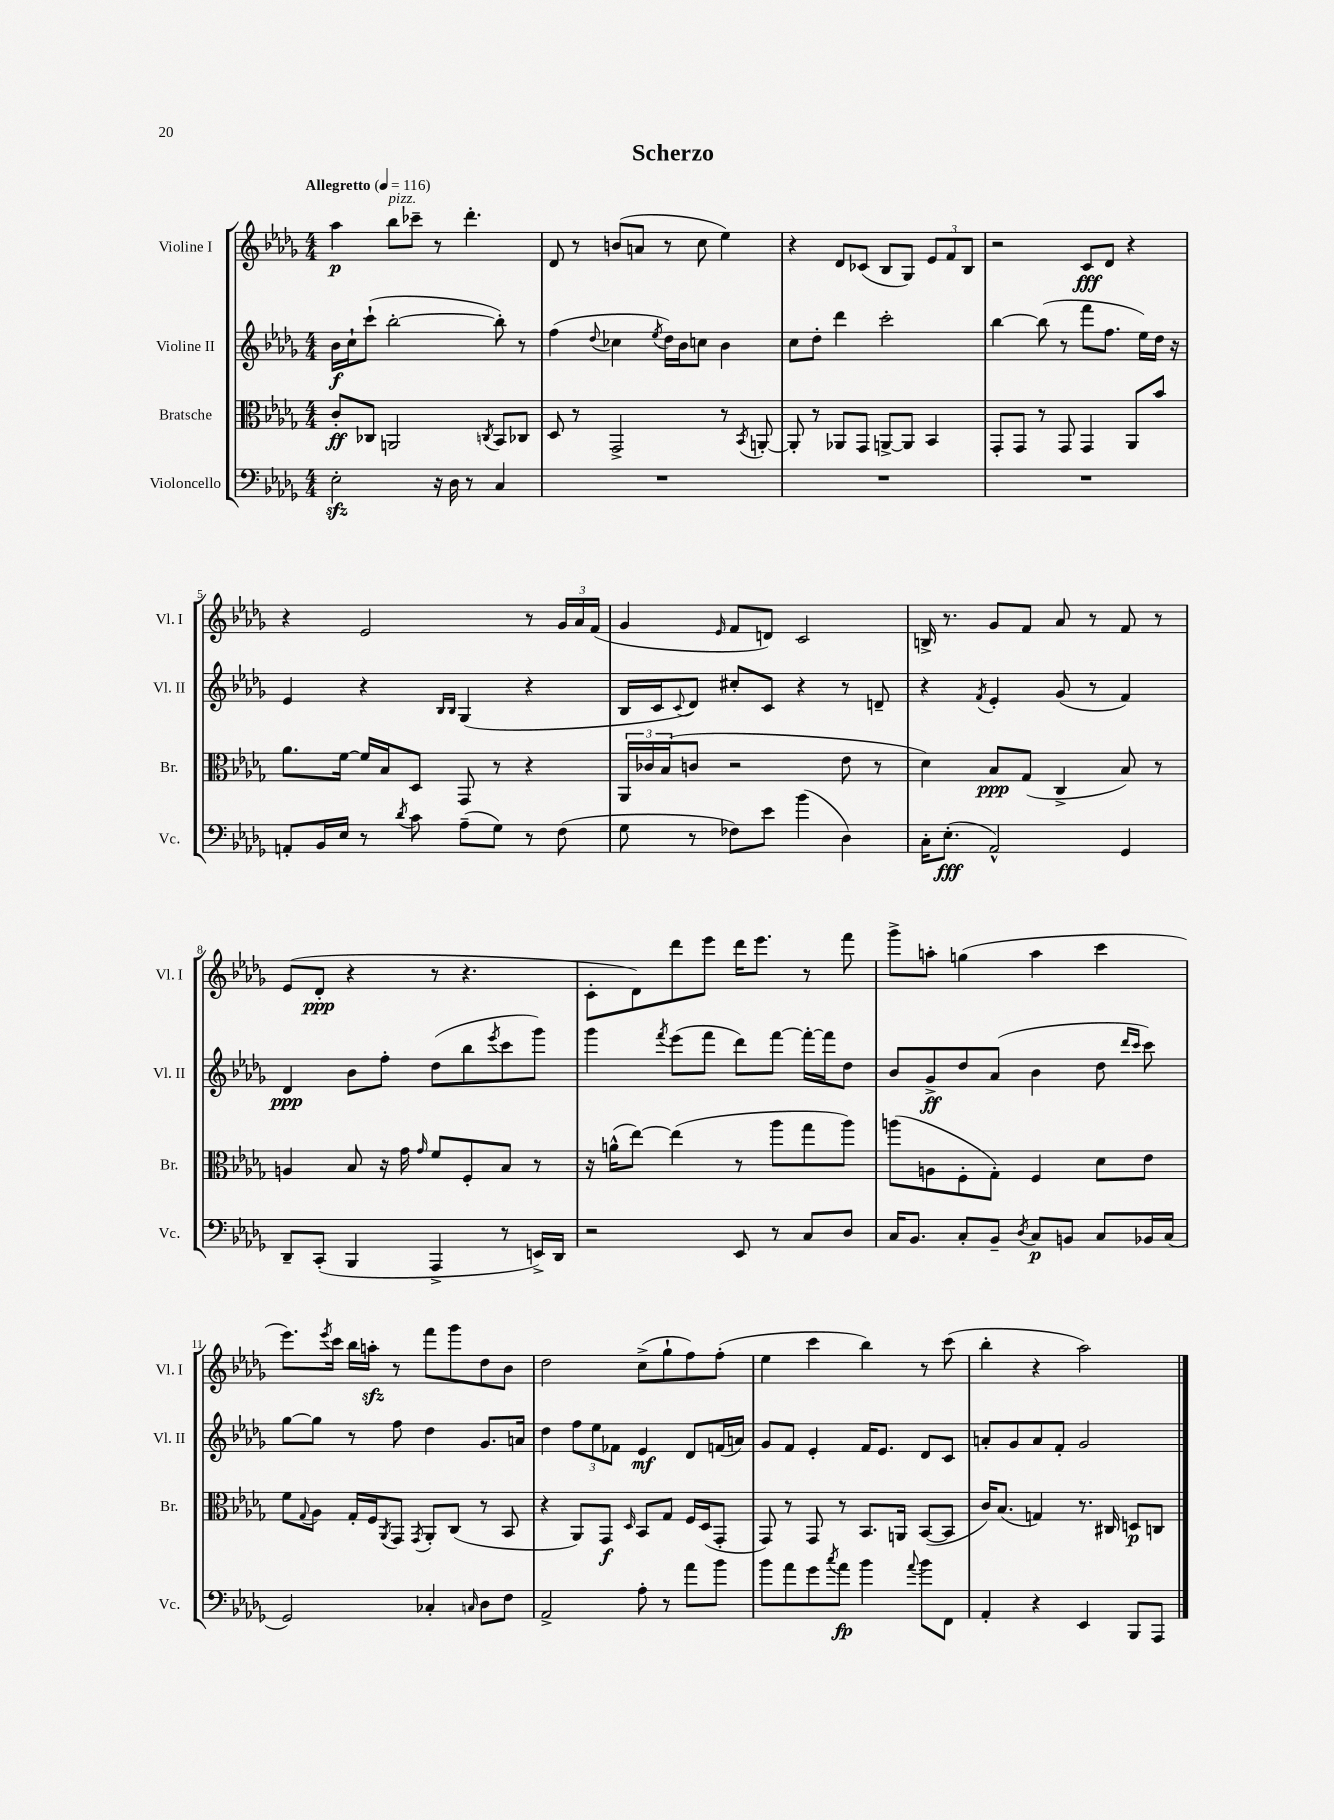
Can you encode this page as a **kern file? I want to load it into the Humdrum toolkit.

**kern	**kern	**kern	**kern
*staff4	*staff3	*staff2	*staff1
*clefF4	*clefC3	*clefG2	*clefG2
*k[b-e-a-d-g-]	*k[b-e-a-d-g-]	*k[b-e-a-d-g-]	*k[b-e-a-d-g-]
*M4/4	*M4/4	*M4/4	*M4/4
*MM116	*MM116	*MM116	*MM116
2E-'	8c'	16b-	4aa-
.	.	16cc`	.
.	8C-	(8ccc`	.
.	2AA	[2bb-'	8bb-
.	.	.	8ccc-~
16r	.	.	8r
16D-	.	.	.
8r	.	.	4.ddd-'
.	8qC	.	.
4C	8BB-	8bb-'])	.
.	8C-	8r	.
=	=	=	=
1r	8D-	(4ff	8d-
.	8r	.	8r
.	.	8qqdd-	.
.	2GG-^	4cc-	(8b
.	.	.	8a
.	.	8qee-	.
.	.	16dd-)	8r
.	.	16b-	.
.	.	8cc	8cc
.	8r	4b-	4ee-)
.	8qBB-	.	.
.	[8AA'	.	.
=	=	=	=
1r	8AA']	8cc	4r
.	8r	8dd-'	.
.	8AA-	4ddd-	8d-
.	8GG-	.	(8c-
.	[8AA^	2ccc'	8B-
.	8AA]	.	8G-)
.	4BB-	.	12e-
.	.	.	12f
.	.	.	12B-
=	=	=	=
1r	8GG-'	[4bb-	2r
.	8GG-	.	.
.	8r	(8bb-]	.
.	8GG-	8r	.
.	4GG-	8fff	8c
.	.	8.ff	8d-
.	8AA-	.	4r
.	.	16ee-)	.
.	8b-	16dd-	.
.	.	16r	.
=	=	=	=
8AA'	8.a-	4e-	4r
16BB-	.	.	.
16E-	[16f	.	.
8r	16f]	4r	2e-
.	16B-	.	.
8qd-	.	.	.
8c	8D-	.	.
.	.	16qqB-	.
.	.	16qqB-	.
(8A-~	8GG-	(4G-	.
8G-)	8r	.	.
8r	4r	4r	8r
(8F	.	.	24g-
.	.	.	24a-
.	.	.	(24f
=	=	=	=
8G-	24AA-	16B-	4g-
.	24c-	.	.
.	.	16c	.
.	(24B-	.	.
.	.	8qqc	.
8r	8c	8d-)	.
.	.	.	16qqe-
8F-)	2r	8cc#'	8f
8e-	.	8c	8d)
(4b-	.	4r	2c
4D-)	8e-	8r	.
.	8r	8d~	.
=	=	=	=
16C'	4d-)	4r	16B^
(8.E-'	.	.	8.r
.	.	8qf	.
2AA-^^)	8B-	4e-'	8g-
.	(8G-	.	8f
.	4C^	(8g-	8a-
.	.	8r	8r
4GG-	8B-)	4f)	8f
.	8r	.	8r
=	=	=	=
8DD-~	4A	4d-	(8e-
(8CC'	.	.	8d-'
4BBB-	8B-	8b-	4r
.	16r	8ff'	.
.	16g-	.	.
.	16qqg-	.	.
4AAA-^	8f	(8dd-	8r
.	8F'	8bb-	4.r
.	.	8qeee-	.
8r	8B-	8ccc	.
16EE^)	8r	8ggg-)	.
16DD-	.	.	.
=	=	=	=
2r	16r	4ggg-	8c'
.	(16a^^	.	.
.	[8ee-)	.	8d-)
.	.	8qfff	.
.	(4ee-]	(8eee-	8ddd-
.	.	8fff	8eee-
8EE-	8r	8ddd-)	16ddd-
.	.	.	8.eee-
8r	8aa-	[8fff	.
8C	8gg-	16fff'_	8r
.	.	16fff]	.
8D-	8aa-)	8dd-	8fff
=	=	=	=
16C	(8aa	8b-	8ggg-^
8.BB-	.	.	.
.	8A	8g-^	8aa'
8C'	8F'	8dd-	(4gg
8BB-~	8G-')	(8a-	.
8qD-	.	.	.
8C	4F	4b-	4aa
8BB	.	.	.
8C	8d-	8dd-	4ccc
.	.	16qqddd-	.
.	.	16qqccc	.
16BB-	8e-	8ccc)	.
(16C	.	.	.
=	=	=	=
2GG-)	8f	[8gg-	8.eee-)
.	8qqG-	.	.
.	8A-	8gg-]	.
.	.	.	8qeee-
.	.	.	16ccc
.	16G-'	8r	16bb-
.	16F	.	16aa'
.	8qAA-	.	.
.	8GG-	8ff	8r
.	8qGG-	.	.
4C-'	8AA-'	4dd-	8fff
.	(8C	.	8ggg-
16qqC	.	.	.
8D-	8r	8.g-	8dd-
8F	8BB-	.	8b-
.	.	16a	.
=	=	=	=
2AA-^	4r	4dd-	2dd-
.	8AA-)	12ff	.
.	.	12ee-	.
.	8GG-	.	.
.	.	12f-	.
.	16qqD-	.	.
8A-'	8BB-	4e-	(8cc^
8r	8G-	.	8gg-`
8a-	16F	8d-	8ff)
.	(16D-	.	.
8b-	8GG-'	(16f	(8ff'
.	.	16a)	.
=	=	=	=
8b-	8GG-)	8g-	4ee-
8a-	8r	8f	.
8g-	8GG-	4e-'	4ccc
8qcc	.	.	.
8a-	8r	.	.
4b-	8.BB-	16f	4bb-)
.	.	8.e-	.
.	16AA	.	.
8qqa-	.	.	.
8b-	([8BB-	8d-	8r
8FF	8BB-]	8c	(8ccc
=	=	=	=
4AA-'	16c)	8a'	4bb-'
.	(8.B-	.	.
.	.	8g-	.
4r	4G)	8a	4r
.	.	8f'	.
4EE-	8.r	2g-	2aa-)
.	16C#	.	.
8BBB-	8D	.	.
8AAA-	8C	.	.
==	==	==	==
*-	*-	*-	*-
